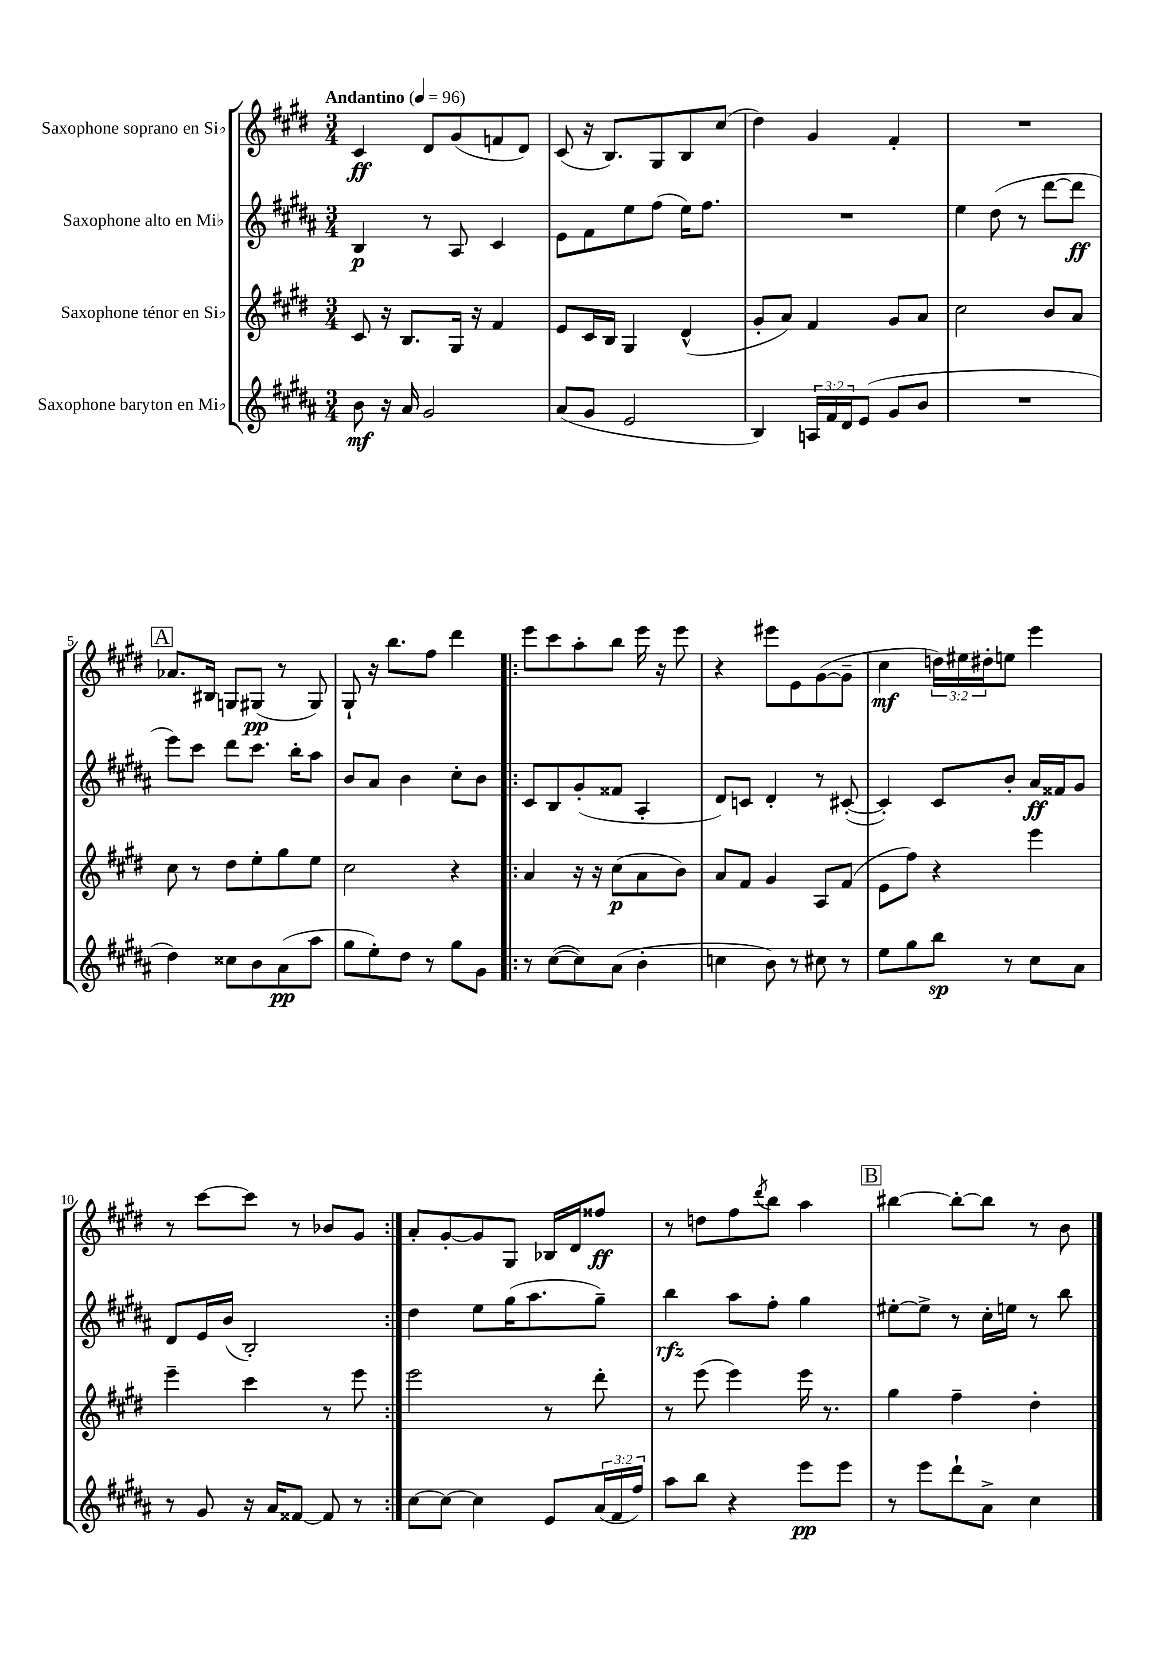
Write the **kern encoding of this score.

**kern	**kern	**kern	**kern
*staff4	*staff3	*staff2	*staff1
*clefG2	*clefG2	*clefG2	*clefG2
*k[f#c#g#d#a#]	*k[f#c#g#d#]	*k[f#c#g#d#a#]	*k[f#c#g#d#]
*M3/4	*M3/4	*M3/4	*M3/4
*MM96	*MM96	*MM96	*MM96
8b	8c#	4B	4c#
16r	16r	.	.
16a#	8.B	.	.
2g#	.	8r	8d#
.	16G#	8A#	(8g#
.	16r	.	.
.	4f#	4c#	8f
.	.	.	8d#)
=	=	=	=
(8a#	8e	8e	(8c#
8g#	16c#	8f#	16r
.	16B	.	8.B)
2e	4G#	8ee	.
.	.	(8ff#	8G#
.	(4d#^^	16ee)	8B
.	.	8.ff#	.
.	.	.	(8cc#
=	=	=	=
4B)	8g#'	2.r	4dd#)
.	8a)	.	.
24A	4f#	.	4g#
24f#	.	.	.
24d#	.	.	.
(8e	.	.	.
8g#	8g#	.	4f#'
8b	8a	.	.
=	=	=	=
2.r	2cc#	4ee	2.r
.	.	(8dd#	.
.	.	8r	.
.	8b	[8ddd#	.
.	8a	8ddd#]	.
=	=	=	=
4dd#)	8cc#	8eee)	8.a-
.	8r	8ccc#	.
.	.	.	16B#
8cc##	8dd#	8ddd#	8G
8b	8ee'	8.ccc#	(8G#
(8a#	8gg#	.	8r
.	.	16bb'	.
8aa#	8ee	8aa#	8G#)
=	=	=	=
8gg#	2cc#	8b	8G#`
8ee')	.	8a#	16r
.	.	.	8.bb
8dd#	.	4b	.
8r	.	.	8ff#
8gg#	4r	8cc#'	4ddd#
8g#	.	8b	.
=!|:	=!|:	=!|:	=!|:
8r	4a	8c#	8eee
([8cc#	.	8B	8ccc#
8cc#])	16r	(8g#'	8aa'
.	16r	.	.
(8a#	(8cc#	8f##	8bb
4b'	8a	4A#'	16eee
.	.	.	16r
.	8b)	.	8eee
=	=	=	=
4cc	8a	8d#)	4r
.	8f#	8c	.
8b)	4g#	4d#'	8eee#
8r	.	.	8e
8cc#	8A	8r	([8g#
8r	(8f#	([8c#'	8g#~]
=	=	=	=
8ee	8e	4c#'])	4cc#
8gg#	8ff#)	.	.
8bb	4r	8c#	24dd)
.	.	.	24ee#
.	.	.	24dd#'
8r	.	8b'	8ee
8cc#	4eee	16a#	4eee
.	.	16f##	.
8a#	.	8g#	.
=	=	=	=
8r	4eee~	8d#	8r
8g#	.	16e	[8ccc#
.	.	(16b	.
16r	4ccc#	2B')	8ccc#]
16a#	.	.	.
[8f##	.	.	8r
8f##]	8r	.	8b-
8r	8eee	.	8g#
=:|!	=:|!	=:|!	=:|!
[8cc#	2eee	4dd#	8a'
8cc#_	.	.	[8g#'
4cc#]	.	8ee	8g#]
.	.	(16gg#	8G#
.	.	8.aa#	.
8e	8r	.	16B-
.	.	.	16d#
(24a#	8ddd#'	8gg#~)	8ff##
24f#	.	.	.
24ff#)	.	.	.
=	=	=	=
8aa#	8r	4bb	8r
8bb	(8eee	.	8dd
4r	4eee)	8aa#	8ff#
.	.	.	8qddd#
.	.	8ff#'	8bb
8eee	16eee	4gg#	4aa
.	8.r	.	.
8eee	.	.	.
=	=	=	=
8r	4gg#	[8ee#'	[4bb#
8eee	.	8ee#^]	.
8ddd#`	4ff#~	8r	8bb#'_
8a#^	.	16cc#'	8bb#]
.	.	16ee	.
4cc#	4dd#'	8r	8r
.	.	8bb	8b
==	==	==	==
*-	*-	*-	*-
